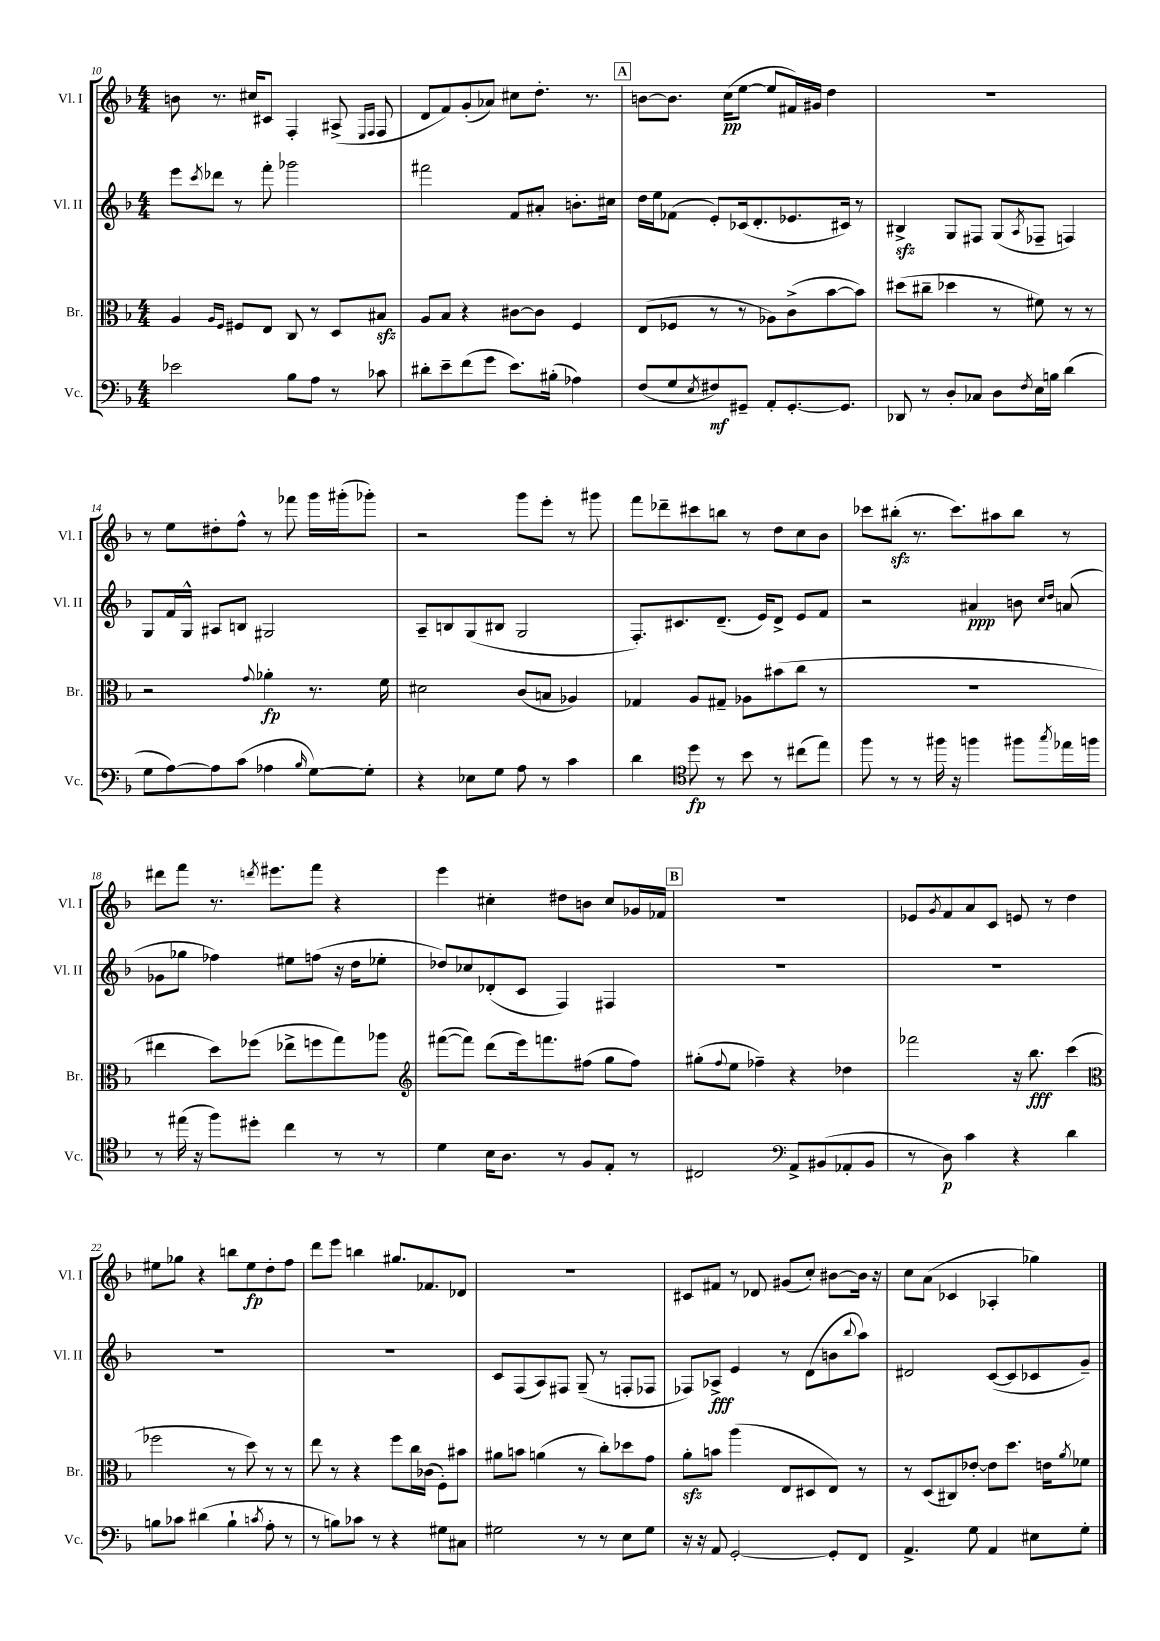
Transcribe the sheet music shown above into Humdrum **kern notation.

**kern	**kern	**kern	**kern
*staff4	*staff3	*staff2	*staff1
*clefF4	*clefC3	*clefG2	*clefG2
*k[b-]	*k[b-]	*k[b-]	*k[b-]
*M4/4	*M4/4	*M4/4	*M4/4
2e-	4A	8eee	8b
.	.	8qccc	.
.	.	8ddd-	8.r
.	16qqA	.	.
.	16qqF	.	.
.	8F#	8r	.
.	.	.	16cc#
.	8E	8fff'	8c#
8B-	8C	2ggg-	4F'
8A	8r	.	.
8r	8D	.	(8A#^
.	.	.	16qqE
.	.	.	16qqF
8c-	8B#	.	8F
=	=	=	=
8d#'	8A	2fff#	8d
8e~	8B-	.	8f)
(8f	4r	.	(8g'
8g	.	.	8a-)
8.e)	[8c#	8f	8cc#
.	8c#]	8a#'	8.dd'
(16B#'	.	.	.
4A-)	4F	8.b'	.
.	.	.	8.r
.	.	16cc#	.
=	=	=	=
(8F	(8E	16dd	[8b
.	.	16ee	.
8G	8F-	(8f-	8.b]
8qE	.	.	.
8F#)	8r	8e')	.
.	.	.	(16cc
8GG#~	8r	(16c-	[8ee
.	.	8.d'	.
8AA'	8A-)	.	8ee]
[8.GG#'	(8c^	8.e-	16f#)
.	.	.	16g#
.	[8b-	.	4dd
8.GG#]	.	16c#)	.
.	8b-])	8r	.
=	=	=	=
8DD-	(8dd#	4B#^	1r
8r	8cc#~	.	.
8D'	4dd-	8G	.
8C-	.	8F#	.
8D	8r	(8G	.
8qF	.	8qA	.
16E	8f#)	8F-~	.
16B	.	.	.
(4d	8r	4F)	.
.	8r	.	.
=	=	=	=
8G	2r	8G	8r
[8A)	.	16f	8ee
.	.	16G^^	.
8A]	.	8A#	8dd#'
(8c	.	8B	8ff^^
.	8qqg	.	.
4A-	4a-'	2G#	8r
.	.	.	8fff-
16qqB-	.	.	.
[8G)	8.r	.	16ggg
.	.	.	(16ggg#'
8G']	.	.	8ggg-')
.	16f	.	.
=	=	=	=
4r	2d#	8A~	2r
.	.	8B	.
8E-	.	(8G	.
8G	.	8B#	.
8A	(8c	2G	8ggg
8r	8B	.	8eee'
4c	4A-)	.	8r
.	.	.	8ggg#
=	=	=	=
4d	4G-	8.F')	8fff
.	.	.	8ddd-~
.	.	8.c#	.
*clefC4	*	*	*
8dd	8A	.	8ccc#
8r	8G#~	(8.d~	8bb
8b-	8A-	.	8r
.	.	16e)	.
8r	(8b#	8d^	8dd
(8cc#	8cc	8e	8cc
8ee)	8r	8f	8b-
=	=	=	=
8ff	1r	2r	8ccc-
8r	.	.	(8bb#'
8r	.	.	8.r
16ff#	.	.	.
16r	.	.	8.ccc-)
4ff	.	4a#	.
.	.	.	8aa#
8ff#	.	8b	8bb#
.	.	16qqcc	.
8qgg	.	16qqdd	.
16ee-	.	(8a	8r
16ff	.	.	.
=	=	=	=
8r	4ee#	8g-	8ddd#
(16ee#	.	8gg-	8fff
16r	.	.	.
8ff)	8dd)	4ff-)	8.r
8dd#'	(8ff-	.	.
.	.	.	8qddd
.	.	.	8.eee#
4cc	8ee-^	8ee#	.
.	8ff	(8ff	8fff
8r	8gg)	16r	4r
.	.	16dd	.
8r	8aa-	8ee-'	.
=	=	=	=
*	*clefG2	*	*
4d	([8fff#	8dd-)	4eee
.	8fff#])	8cc-	.
16B-	(8ddd	(8d-'	4cc#'
8.A	.	.	.
.	16eee)	8c	.
.	8.fff	.	.
8r	.	4F)	8dd#
8F	(8ff#	.	8b
8E'	8gg	4F#	8cc#
8r	8ff#)	.	16g-
.	.	.	16f-
=	=	=	=
2C#	(8gg#'	1r	1r
.	8qqff	.	.
.	8ee	.	.
.	4ff-~)	.	.
*clefF4	*	*	*
8AA^	4r	.	.
(8BB#	.	.	.
8AA-'	4dd-	.	.
8BB#	.	.	.
=	=	=	=
8r	2fff-	1r	8e-
.	.	.	8qg
8D)	.	.	8f
4c	.	.	8a
.	.	.	8c
4r	16r	.	8e
.	8.bb-	.	.
.	.	.	8r
4d	(4ccc	.	4dd
=	=	=	=
*	*clefC3	*	*
8B	2ff-	1r	8ee#
8c-	.	.	8gg-
(4d#	.	.	4r
4B`	8r	.	8bb
.	8dd)	.	8ee#
8qc	.	.	.
8A'	8r	.	8dd'
8r	8r	.	8ff
=	=	=	=
8r	8ee	1r	8ddd
8B)	8r	.	8eee
8c-	4r	.	4bb
8r	.	.	.
4r	8ff	.	8.gg#
.	16cc	.	.
.	(16c-	.	8.f-
8G#	8F')	.	.
8C#	8b#	.	8d-
=	=	=	=
2G#	8a#	8c	1r
.	8b	(8F	.
.	(4a	8A)	.
.	.	8F#	.
8r	8r	(8G~	.
8r	8cc')	8r	.
8E	8dd-	8F'	.
8G#	8g	8F-	.
=	=	=	=
16r	8a'	8F-)	8c#
16r	.	.	.
8AA	8b	8A-^	8f#
[2GG'	(4aa	4e	8r
.	.	.	8d-
.	8E	8r	(8g#
.	8D#	(8d	8cc')
8GG']	8E)	8b	[8b#
.	.	8qqbb-	.
8FF	8r	8aa)	16b#]
.	.	.	16r
=	=	=	=
4.AA^	8r	2d#	8cc
.	(8D	.	(8a
.	8C#)	.	4c-
8G	[8e-'	.	.
4AA	8e-]	([8c	4A-'
.	8.dd	8c]	.
8E#	.	8c-	4gg-)
.	16e	.	.
.	8qa	.	.
8G'	8f-	8g~)	.
==	==	==	==
*-	*-	*-	*-
